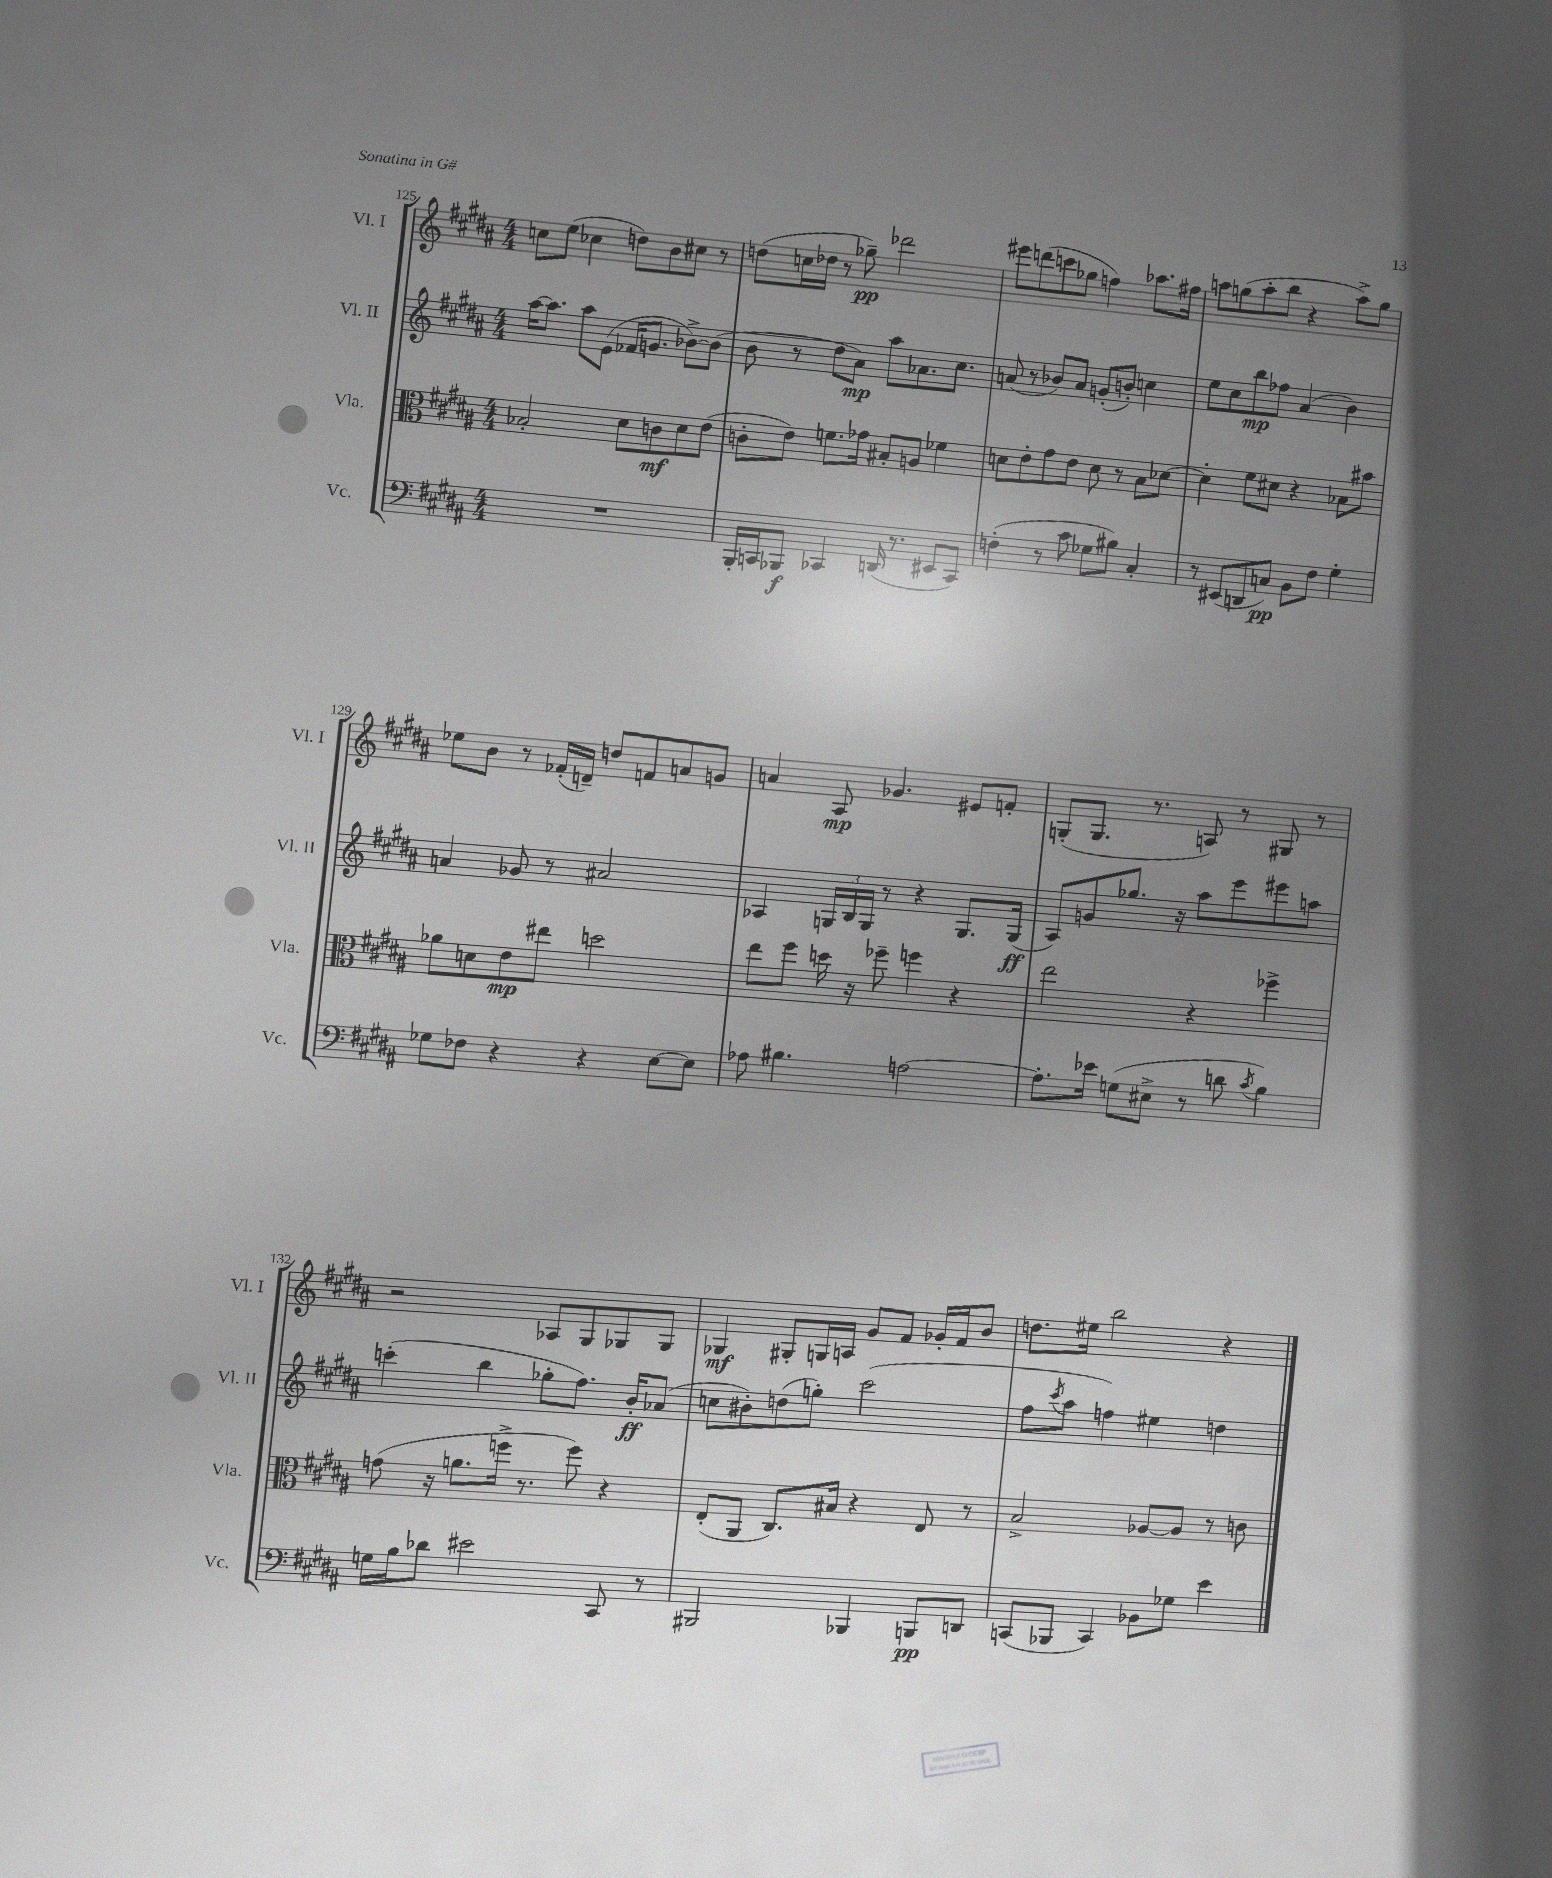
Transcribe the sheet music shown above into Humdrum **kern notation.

**kern	**kern	**kern	**kern
*staff4	*staff3	*staff2	*staff1
*clefF4	*clefC3	*clefG2	*clefG2
*k[f#c#g#d#a#]	*k[f#c#g#d#a#]	*k[f#c#g#d#a#]	*k[f#c#g#d#a#]
*M4/4	*M4/4	*M4/4	*M4/4
1r	2B-'/	[16aa#\LK	8cc\L
.	.	8.aa#\]J	.
.	.	.	(8ee\J
.	.	8aa#\L	4cc-\
.	.	(8e\J	.
.	8d#\L	16f-/LK	8dd\L)
.	.	8.g/J	.
.	8c\	.	8b\
.	8d#\	[8b-^\L)	8cc#\J
.	(8e\J	(8b-\]J	8r
=	=	=	=
16BBB'/LL	8c'\L	8b\	(8dd\L
16CC/J	.	.	.
8BBB-/J	8e\J)	8r	16cc\L
.	.	.	16dd-\JJ
4CC-/	8.f\L	8dd#\L	8r
.	.	8a#\J)	8gg-~\)
.	16g-\Jk	.	.
(16DD/	8B#'/L	8aa#\L	2ddd-\
8.r	.	.	.
.	8A/J	8.a-\	.
8EE#/L	4f-\	.	.
.	.	8.cc#\J	.
8CC-/J)	.	.	.
=	=	=	=
(4F'\	8d\L	(8a/	8eee#\L
.	8e'\	8r	(8ddd\
8r	8g#\	8b-/L)	8ccc\
8c#\	8e\J	8a/J	8gg-\J
8G-\L	8d\	(8g'/L	4ff\)
8B#\J)	8r	8b'/J)	.
4C#'/	8B\L	4cc\	8.aa-\L
.	[8d-\J	.	.
.	.	.	16ff#\Jk
=	=	=	=
8r	4d-'\]	8ee\L	8aa\L
(8EE#/L	.	8cc#\	(8gg\
8DD/	8f#\L	8bb\	8aa'\
8C/J)	8d#\J	8ff-\J	8bb\J
8BB\L	4r	(4a#/	4r
8F#\J	.	.	.
4G#'\	8B-\L	4b\)	8aa^\L)
.	8b#\J	.	8gg\J
=	=	=	=
8G-\L	8a-\L	4a/	8ee-\L
8F-\J	8d\	.	8b\J
4r	8e\	8g-/	8r
.	8ee#\J	8r	(16f-'/LL
.	.	.	16d~/JJ)
4r	2dd\	2a#/	8dd/L
.	.	.	8f/
[8E\L	.	.	8a/
8E\]J	.	.	8g/J
=	=	=	=
8A-\	8ee\L	4A-/	4a/
4.B#\	8ff#\J	.	.
.	16dd\	24G/LL	8A#/
.	.	24B/	.
.	16r	.	.
.	.	24G/JJ	.
.	8ff-~\	8r	4.g-/
[2A\	4ff\	4r	.
.	4r	8.G/L	8e#/L
.	.	.	8f'/J
.	.	(16G/Jk	.
=	=	=	=
8.A'\]L	2ee\	8A#/L)	(8G'/L
.	.	8g/	8.G/J
16e-\Jk	.	.	.
(8G\L	.	8.gg-/J	.
.	.	.	8.r
8E#^\J	.	.	.
.	.	16r	.
8r	4r	8aa#\L	8A/)
8d\	.	8eee\	8r
8qc#/	.	.	.
4B\)	4ff-^\	8eee#\	8G#/
.	.	8aa\J	8r
=	=	=	=
16G\LL	(8g\	(4ccc'\	2r
16B\J	.	.	.
8d-\J	16r	.	.
.	8.a\L	.	.
2e#\	.	4bb\	.
.	16ff^\Jk	.	.
.	8.r	.	.
.	.	8gg-'\L	8A-/L
.	8ff\)	8.ff#\J)	8G#/
8CC#/	4r	.	8G-/
.	.	16b'/LK	.
8r	.	(8a-/J	8G-/J
=	=	=	=
2BBB#/	(8E'/L	8cc\L	4G-/
.	8AA#/J	8b#'\)	.
.	8.C#/L)	(8dd\	8G#'/L
.	.	8gg'\J)	16G/L
.	16B#/Jk	.	16A/JJ
4BBB-/	4r	(2ccc#\	8g#/L
.	.	.	8f#/J
8BBB/L	8E/	.	16g-'/LL
.	.	.	16f#/J
8DD/J	8r	.	8b/J
=	=	=	=
(8CC/L	2B^/	8ff#\L	8.dd\L
.	.	8qccc#/	.
8BBB-/J	.	8aa#\J	.
.	.	.	16ee#\Jk
4CC/)	.	4ff\)	2bb\
8BB-\L	[8A-/L	4ee#\	.
8G-\J	8A-/]J	.	.
4e\	8r	4dd\	4r
.	8c\	.	.
==	==	==	==
*-	*-	*-	*-
